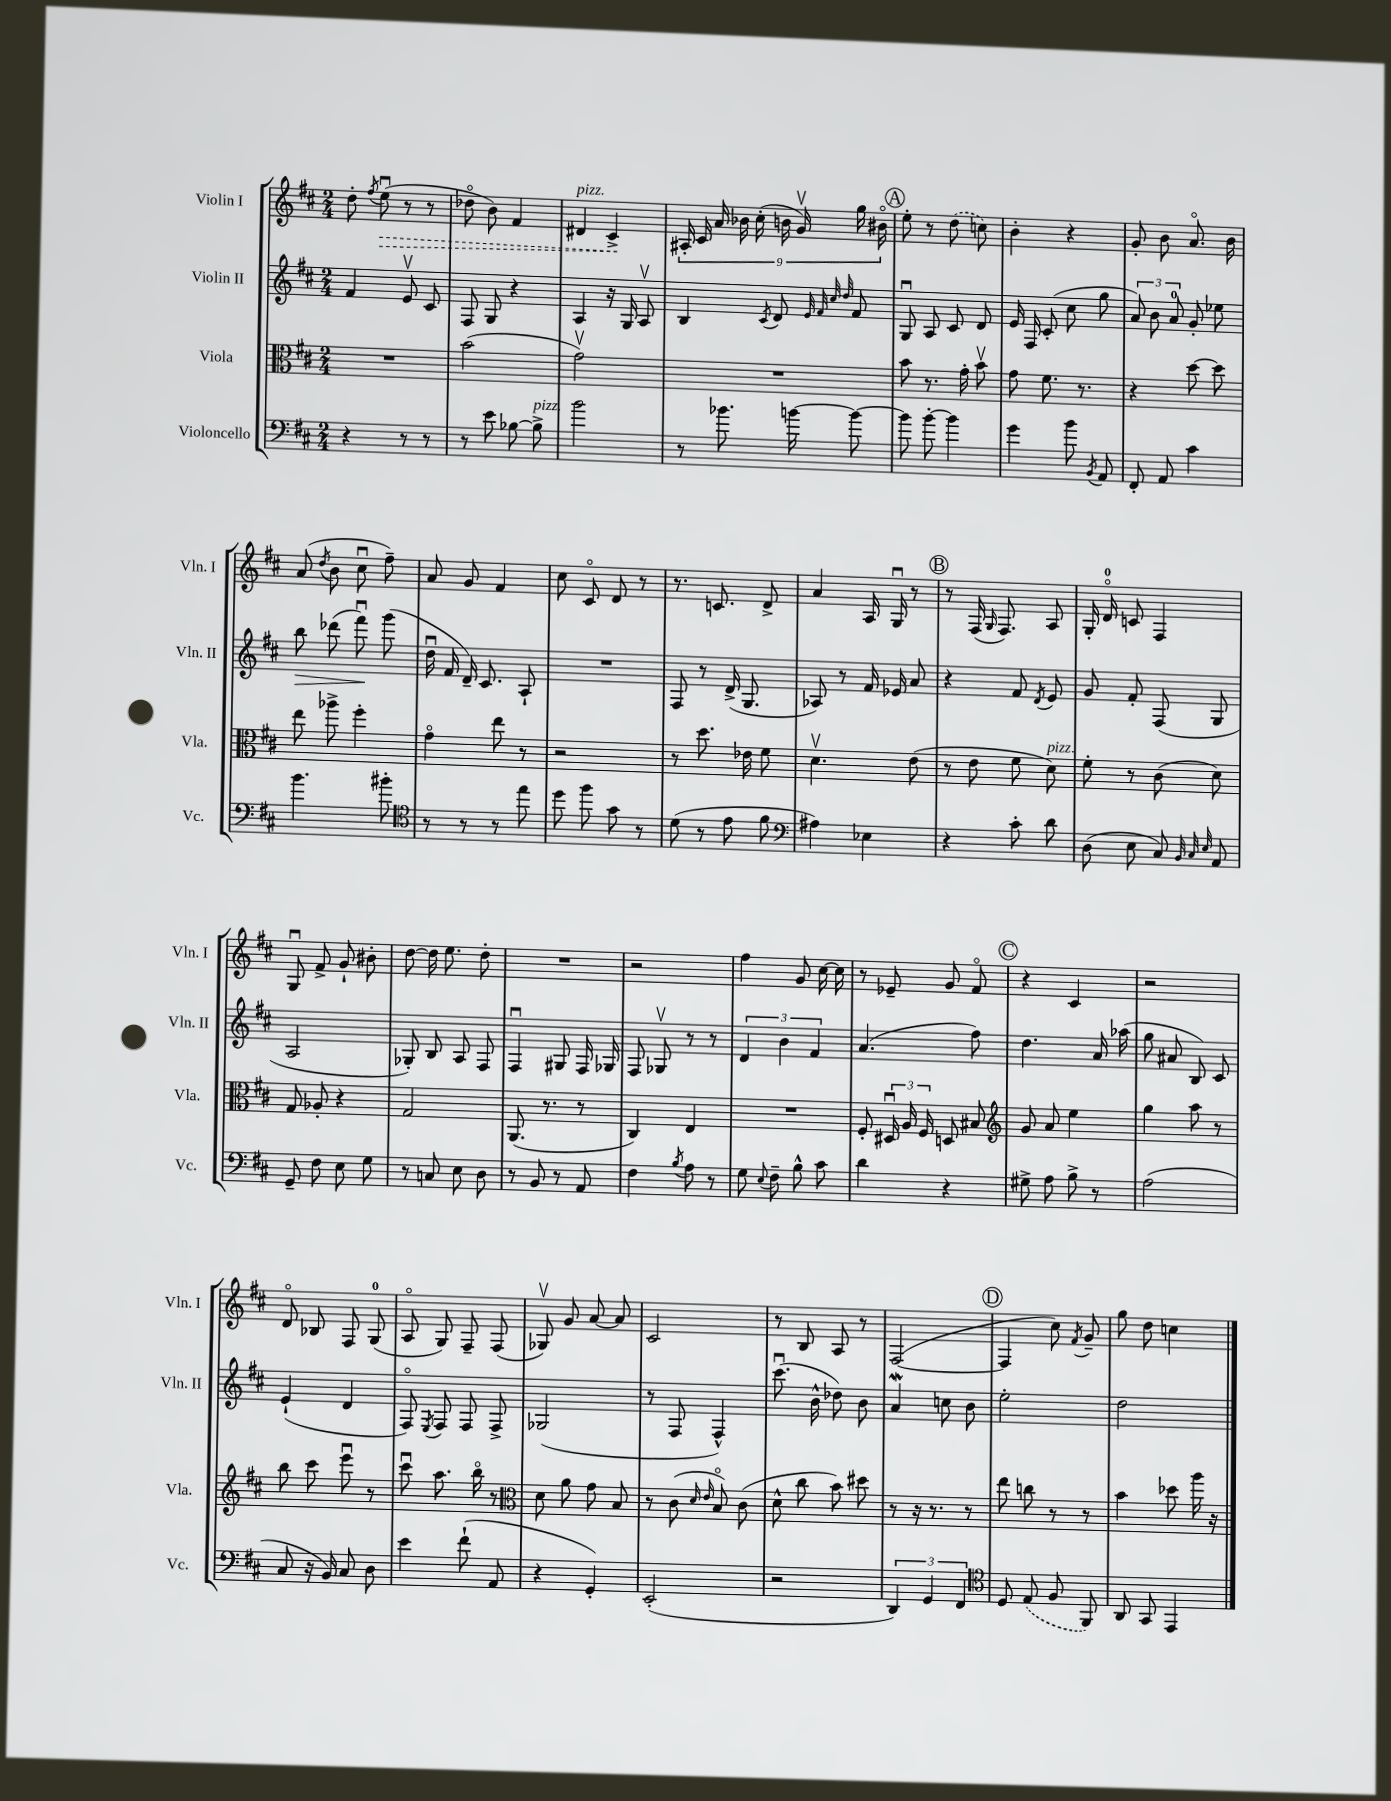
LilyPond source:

<<
\new StaffGroup <<
\new Staff = "s0" \with { instrumentName = "Violin I" shortInstrumentName = "Vln. I" } {
    \clef treble \key d \major \numericTimeSignature \time 2/4
    \autoBeamOff d''8-. \acciaccatura { fis''8 } \once \override Hairpin.style = #'dashed-line e''8\downbow\>( r8 r8 |
    des''8\flageolet b'8) fis'4 |
    dis'4^\markup { \italic "pizz." } cis'4->\! |
    \tuplet 9/8 { ais16-. cis'16 a'16 bes'16 cis''16-.( b'16 g'16\upbow) g''16 bis'16\flageolet } |
    \mark \markup { \circle "A" } e''8-. r8 \once \slurDashed d''8( c''8) |
    b'4-. r4 |
    g'8-. b'8 a'8.\flageolet b'16 |
    a'8( \acciaccatura { d''8 } b'8 cis''8\downbow fis''8--) |
    a'8 g'8 fis'4 |
    cis''8 cis'8\flageolet d'8 r8 |
    r8. c'8. d'8-> |
    a'4 a16 g16\downbow r8 |
    \mark \markup { \circle "B" } r8 fis16( \grace { g16 } fis8.) a8 |
    g16-. d'16-0\flageolet c'8 fis4 |
    g8\downbow fis'8-> g'8-! bis'8-. |
    d''8~ d''16 e''8. d''8-. |
    R2 |
    r2 |
    fis''4 g'8 cis''16~ cis''16 |
    r8 ees'8-- g'8 fis'8\flageolet |
    \mark \markup { \circle "C" } r4 cis'4 |
    r2 |
    d'8\flageolet bes8 fis8 g8-0( |
    a8\flageolet g8) fis8-- fis8( |
    ges8\upbow) g'8 a'8~ a'8 |
    cis'2 |
    r8 b8 a8 r8 |
    fis2~( |
    \mark \markup { \circle "D" } fis4 cis''8) \acciaccatura { fis'8 } g'8-- |
    g''8 d''8 c''4 \bar "|." |
}
\new Staff = "s1" \with { instrumentName = "Violin II" shortInstrumentName = "Vln. II" } {
    \clef treble \key d \major \numericTimeSignature \time 2/4
    \autoBeamOff fis'4 e'8\upbow cis'8 |
    fis8 g8 r4 |
    a4 r16 g16 a8\upbow |
    b4 \acciaccatura { cis'8 } d'8 \grace { e'32 fis'32 cis''32 d''32 } fis'8 |
    \mark \markup { \circle "A" } g8\downbow a8 cis'8 d'8 |
    e'16 fis16 cis'8-.( cis''8 g''8 |
    \tuplet 3/2 { a'8) b'8 a'8-0 } g'8-. ees''8 |
    b''8\> des'''8( fis'''8\downbow\!) g'''8( |
    d''16\downbow fis'16 d'16--) cis'8. a8-! |
    R2 |
    fis8 r8 d'16->( g8. |
    aes8) r8 fis'16 ees'16 a'8 |
    \mark \markup { \circle "B" } r4 fis'8 \acciaccatura { d'8 } e'8 |
    g'8 fis'8-. fis8( g8 |
    a2 |
    ges8-.) b8 a8 fis8 |
    fis4\downbow gis8 fis16 ges16 |
    fis8 ges8\upbow r8 r8 |
    \tuplet 3/2 { d'4 b'4 fis'4 } |
    a'4.( fis''8) |
    \mark \markup { \circle "C" } d''4. a'16 aes''16( |
    g''8 ais'8 b8) cis'8 |
    e'4-!( d'4 |
    fis8\flageolet) \acciaccatura { e8 } fis8 fis8 fis8-> |
    ges2( |
    r8 fis8 fis4-^) |
    cis'''8.\downbow( b'16-^ des''8) b'8 |
    a'4\mordent c''8 b'8 |
    \mark \markup { \circle "D" } e''2-. |
    d''2 \bar "|." |
}
\new Staff = "s2" \with { instrumentName = "Viola" shortInstrumentName = "Vla." } {
    \clef alto \key d \major \numericTimeSignature \time 2/4
    \autoBeamOff R2 |
    b'2( |
    g'2\upbow) |
    R2 |
    \mark \markup { \circle "A" } b'8 r8. g'16-. b'8\upbow |
    g'8 fis'8. r8. |
    r4 d''8~ d''8 |
    e''8 aes''8-> fis''4-. |
    g'4\flageolet e''8 r8 |
    r2 |
    r8 d''8. ees'16 fis'8 |
    d'4.\upbow e'8( |
    \mark \markup { \circle "B" } r8 e'8 fis'8 d'8^\markup { \italic "pizz." }) |
    fis'8-. r8 cis'8( d'8) |
    g8 aes8-. r4 |
    g2 |
    a,8.( r8. r8 |
    cis4) e4 |
    R2 |
    fis8-. \tuplet 3/2 { dis16\downbow a16 fis16 } d8 bis8 |
    \mark \markup { \circle "C" } \clef treble g'8 a'8 e''4 |
    g''4 a''8 r8 |
    b''8 cis'''8 e'''8\downbow r8 |
    cis'''8\downbow a''8. b''16\flageolet r8 |
    \clef alto d'8 a'8 g'8 b8 |
    r8 cis'8( \grace { d'16 e'16 } b8\flageolet) cis'8( |
    d'8-^ cis''8 b'8) dis''8 |
    r8 r16 r8. r8 |
    \mark \markup { \circle "D" } e''8 c''8 r8 r8 |
    b'4 des''8 a''16 r16 \bar "|." |
}
\new Staff = "s3" \with { instrumentName = "Violoncello" shortInstrumentName = "Vc." } {
    \clef bass \key d \major \numericTimeSignature \time 2/4
    \autoBeamOff r4 r8 r8 |
    r8 e'8 bes8~ bes8->^\markup { \italic "pizz." } |
    b'2 |
    r8 bes'8. b'16~ b'8~ |
    \mark \markup { \circle "A" } b'8 b'8~-. b'4 |
    g'4 b'8 \acciaccatura { b,8 } a,8 |
    fis,8-. a,8 cis'4 |
    b'4. bis'8-. |
    \clef tenor r8 r8 r8 e''8 |
    d''8 fis''8 g'8 r8 |
    d'8( r8 e'8 fis'8 |
    \clef bass ais4) ees4 |
    \mark \markup { \circle "B" } r4 cis'8-. d'8 |
    d8( e8 cis8) \grace { b,32 cis32 e32 } a,8 |
    g,8-- fis8 e8 g8 |
    r8 c8 e8 d8 |
    r8 b,8 r8 a,8 |
    fis4 \acciaccatura { b8 } a8 r8 |
    g8 \appoggiatura { e8 } fis8-- b8-^ cis'8 |
    d'4 r4 |
    \mark \markup { \circle "C" } gis8-> a8 b8-> r8 |
    a2( |
    cis8 r16 b,16) cis8 d8 |
    e'4 fis'8-!( a,8 |
    r4 g,4-.) |
    e,2-.( |
    r2 |
    \tuplet 3/2 { d,4) g,4 fis,4 } |
    \mark \markup { \circle "D" } \clef tenor d8 \once \slurDashed e8( fis8 fis,8) |
    a,8 g,8 e,4 \bar "|." |
}
>>
>>
\layout { \context { \Score \remove "Bar_number_engraver" } }
